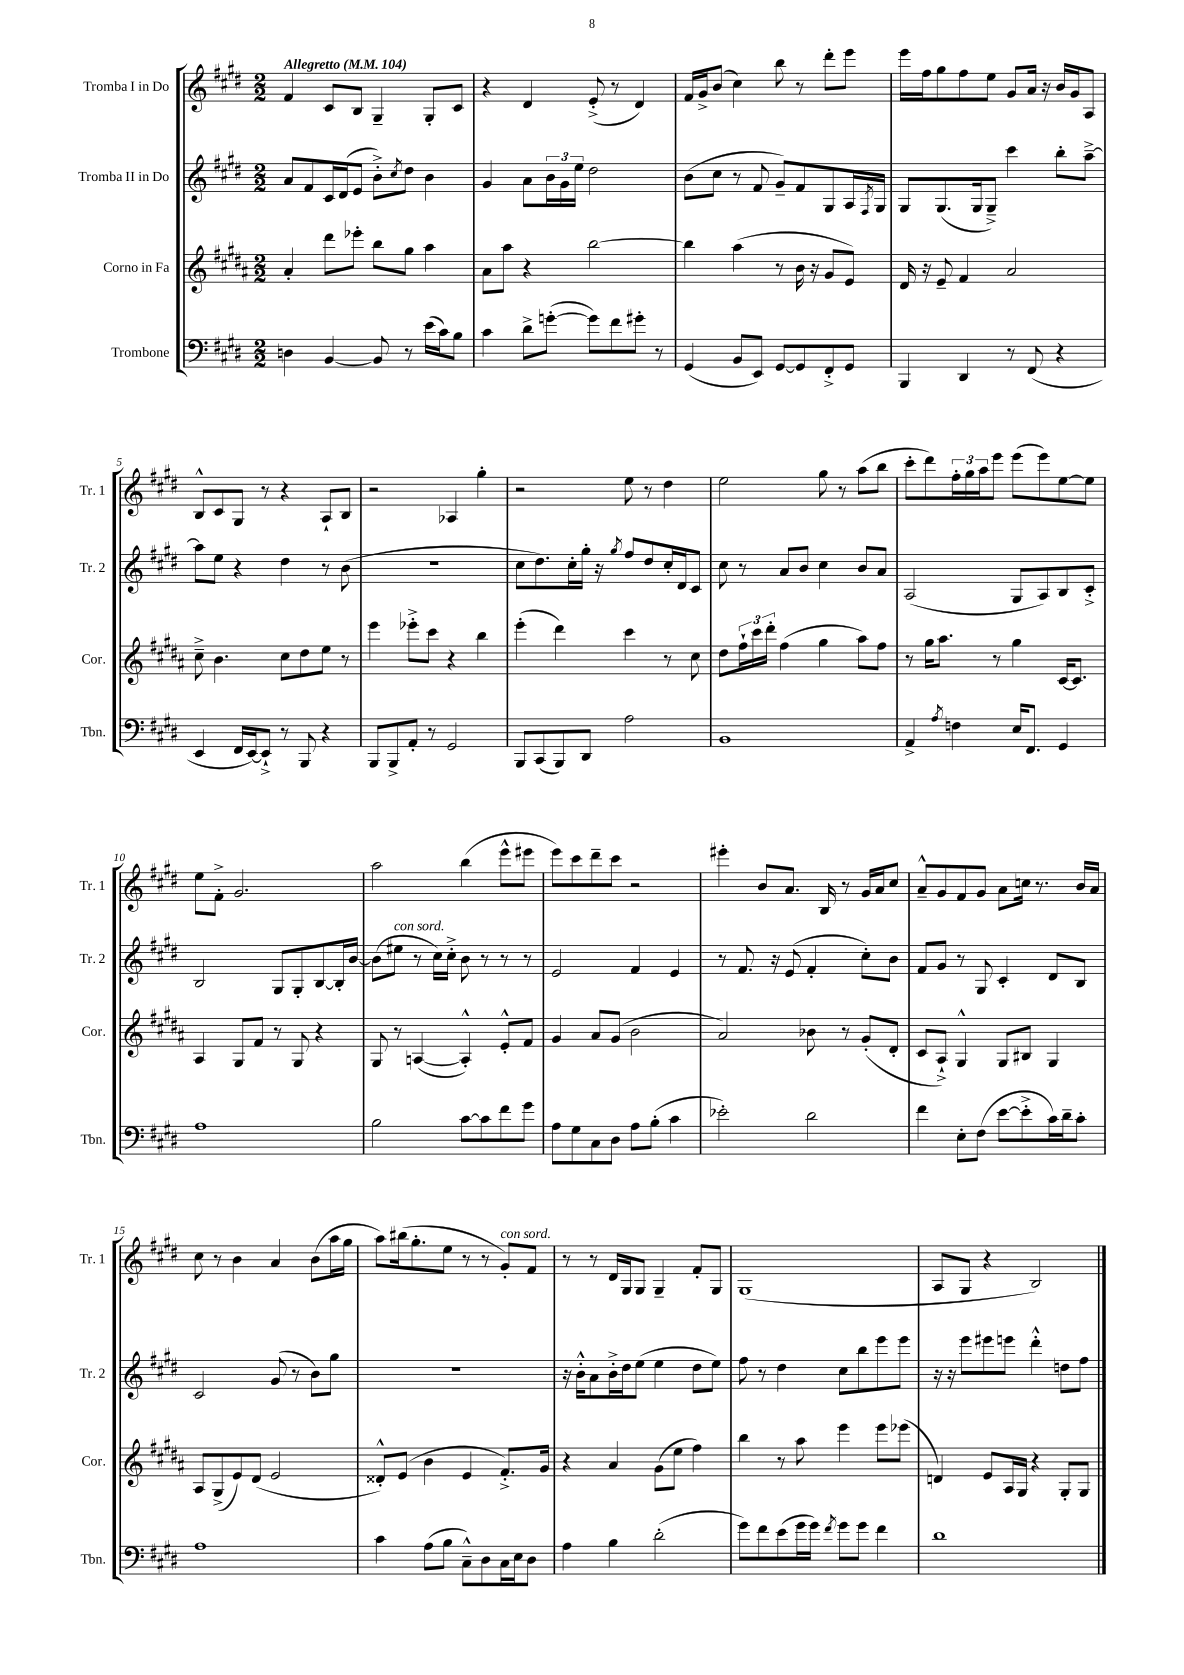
<<
\new StaffGroup <<
\new Staff = "s0" \with { instrumentName = "Tromba I in Do" shortInstrumentName = "Tr. 1" } {
    \clef treble \key e \major \numericTimeSignature \time 2/2 \tempo "Allegretto" 4 = 104
    fis'4 cis'8 b8 gis4-- gis8-. cis'8 |
    r4 dis'4 e'8-.->( r8 dis'4) |
    fis'16 gis'16-> b'8( cis''4) b''8 r8 dis'''8-. e'''8 |
    e'''16 fis''16 gis''8 fis''8 e''8 gis'8 a'16 r16 b'16 gis'16 a8 |
    b8-^ cis'8 gis8 r8 r4 a8-! b8 |
    r2 aes4 gis''4-. |
    r2 e''8 r8 dis''4 |
    e''2 gis''8 r8 a''8( b''8 |
    cis'''8-. dis'''8) \tuplet 3/2 { fis''16-. gis''16 a''16 } e'''8 e'''8( e'''8) e''8~ e''8 |
    e''8 fis'8-.-> gis'2. |
    a''2 b''4( e'''8-^ eis'''8 |
    e'''8) cis'''8 dis'''8-- cis'''8 r2 |
    eis'''4-. b'8 a'8. b16 r8 gis'16 a'16 cis''8 |
    a'8---^ gis'8 fis'8 gis'8 a'8 c''16 r8. b'16 a'16 |
    cis''8 r8 b'4 a'4 b'8( a''16 gis''16 |
    a''8) bis''16( gis''8.-. e''8 r8 r8 gis'8-.^\markup { \italic "con sord." }) fis'8 |
    r8 r8 dis'16 gis16 gis8 gis4-- fis'8-. gis8 |
    gis1( |
    a8 gis8 r4 b2) \bar "|." |
}
\new Staff = "s1" \with { instrumentName = "Tromba II in Do" shortInstrumentName = "Tr. 2" } {
    \clef treble \key e \major \numericTimeSignature \time 2/2
    a'8 fis'8 cis'16 dis'16( e'8 b'8-.->) \acciaccatura { cis''8 } dis''8 b'4 |
    gis'4 a'8 \tuplet 3/2 { b'16 gis'16 e''16 } dis''2 |
    b'8( cis''8 r8 fis'8 gis'8--) fis'8 gis8 a16 \acciaccatura { fis8 } gis16 |
    gis8 gis8.( gis16 gis8--->) cis'''4 b''8-. a''8~---> |
    a''8 e''8 r4 dis''4 r8 b'8( |
    r1 |
    cis''8 dis''8.) cis''16-. gis''16-. r16 \acciaccatura { gis''8 } fis''8 dis''8 cis''16-. dis'16 cis'8 |
    cis''8 r8 a'8 b'8 cis''4 b'8 a'8 |
    a2( gis8 a8) b8 cis'8-.-> |
    b2 gis8 gis8-. b8~ b16-. b'16~ |
    b'8( eis''8^\markup { \italic "con sord." } r8 cis''16) cis''16-.-> b'8 r8 r8 r8 |
    e'2 fis'4 e'4 |
    r8 fis'8. r16 e'8( fis'4-. cis''8-.) b'8 |
    fis'8 gis'8 r8 gis8 cis'4-. dis'8 b8 |
    cis'2 gis'8( r8 b'8) gis''8 |
    r1 |
    r16 b'16-.-^ a'8 b'16-.-> dis''16 e''8( e''4 dis''8 e''8) |
    fis''8 r8 dis''4 cis''8 b''8 e'''8 e'''8 |
    r16 r16 e'''8 eis'''8 e'''8 dis'''4-.-^ d''8 fis''8 \bar "|." |
}
\new Staff = "s2" \with { instrumentName = "Corno in Fa" shortInstrumentName = "Cor." } {
    \clef treble \key b \major \numericTimeSignature \time 2/2
    ais'4-. dis'''8 ees'''8-. b''8 gis''8 ais''4 |
    ais'8 ais''8 r4 b''2~ |
    b''4 ais''4( r8 b'16 r16 gis'8 e'8) |
    dis'16 r16 e'8-- fis'4 ais'2 |
    cis''8---> b'4. cis''8 dis''8 e''8 r8 |
    e'''4 ees'''8-.-> cis'''8 r4 b''4 |
    e'''4-.( dis'''4) cis'''4 r8 cis''8 |
    dis''8 \tuplet 3/2 { fis''16-! cis'''16 dis'''16-. } fis''4( gis''4 ais''8) fis''8 |
    r8 gis''16 ais''8. r8 gis''4 cis'16~ cis'8. |
    ais4 gis8 fis'8 r8 gis8 r4 |
    gis8 r8 a4~( a4-.-^) e'8-.-^ fis'8 |
    gis'4 ais'8 gis'8( b'2 |
    ais'2) bes'8 r8 gis'8-.( dis'8-. |
    cis'8 ais8-!->) gis4-^ gis8 bis8 gis4 |
    ais8 gis8->( e'8) dis'8( e'2 |
    disis'8-.-^) e'8( b'4 e'4 fis'8.-.->) gis'16 |
    r4 ais'4 gis'8( e''8 fis''4) |
    b''4 r8 ais''8 e'''4 e'''8 ees'''8( |
    d'4) e'8 ais16 gis16 r4 gis8-. gis8 \bar "|." |
}
\new Staff = "s3" \with { instrumentName = "Trombone" shortInstrumentName = "Tbn." } {
    \clef bass \key e \major \numericTimeSignature \time 2/2
    d4 b,4~ b,8 r8 e'16( cis'16) b8 |
    cis'4 dis'8-> g'8~-.( g'8) fis'8 gis'8-. r8 |
    gis,4( b,8 e,8) gis,8~ gis,8 fis,8-.-> gis,8 |
    b,,4 dis,4 r8 fis,8( r4 |
    e,4 fis,16 e,16~) e,8-!-> r8 b,,8 r4 |
    b,,8 b,,8-> a,8-. r8 gis,2 |
    b,,8 cis,8( b,,8) dis,8 a2 |
    b,1 |
    a,4-> \acciaccatura { a8 } f4 e16 fis,8. gis,4 |
    a1 |
    b2 cis'8~ cis'8 fis'8 gis'8 |
    a8 gis8 cis8 dis8 a8 b8-.( cis'4 |
    ees'2-.) dis'2 |
    fis'4 e8-. fis8( e'8~ e'8-.-> cis'16) dis'16-- cis'8-. |
    a1 |
    cis'4 a8( b8 cis8---^) dis8 cis16 e16 dis8 |
    a4 b4 dis'2-.( |
    gis'8) fis'8 e'8( gis'16 gis'16) \acciaccatura { fis'8 } gis'8 gis'8 fis'4 |
    dis'1 \bar "|." |
}
>>
>>
